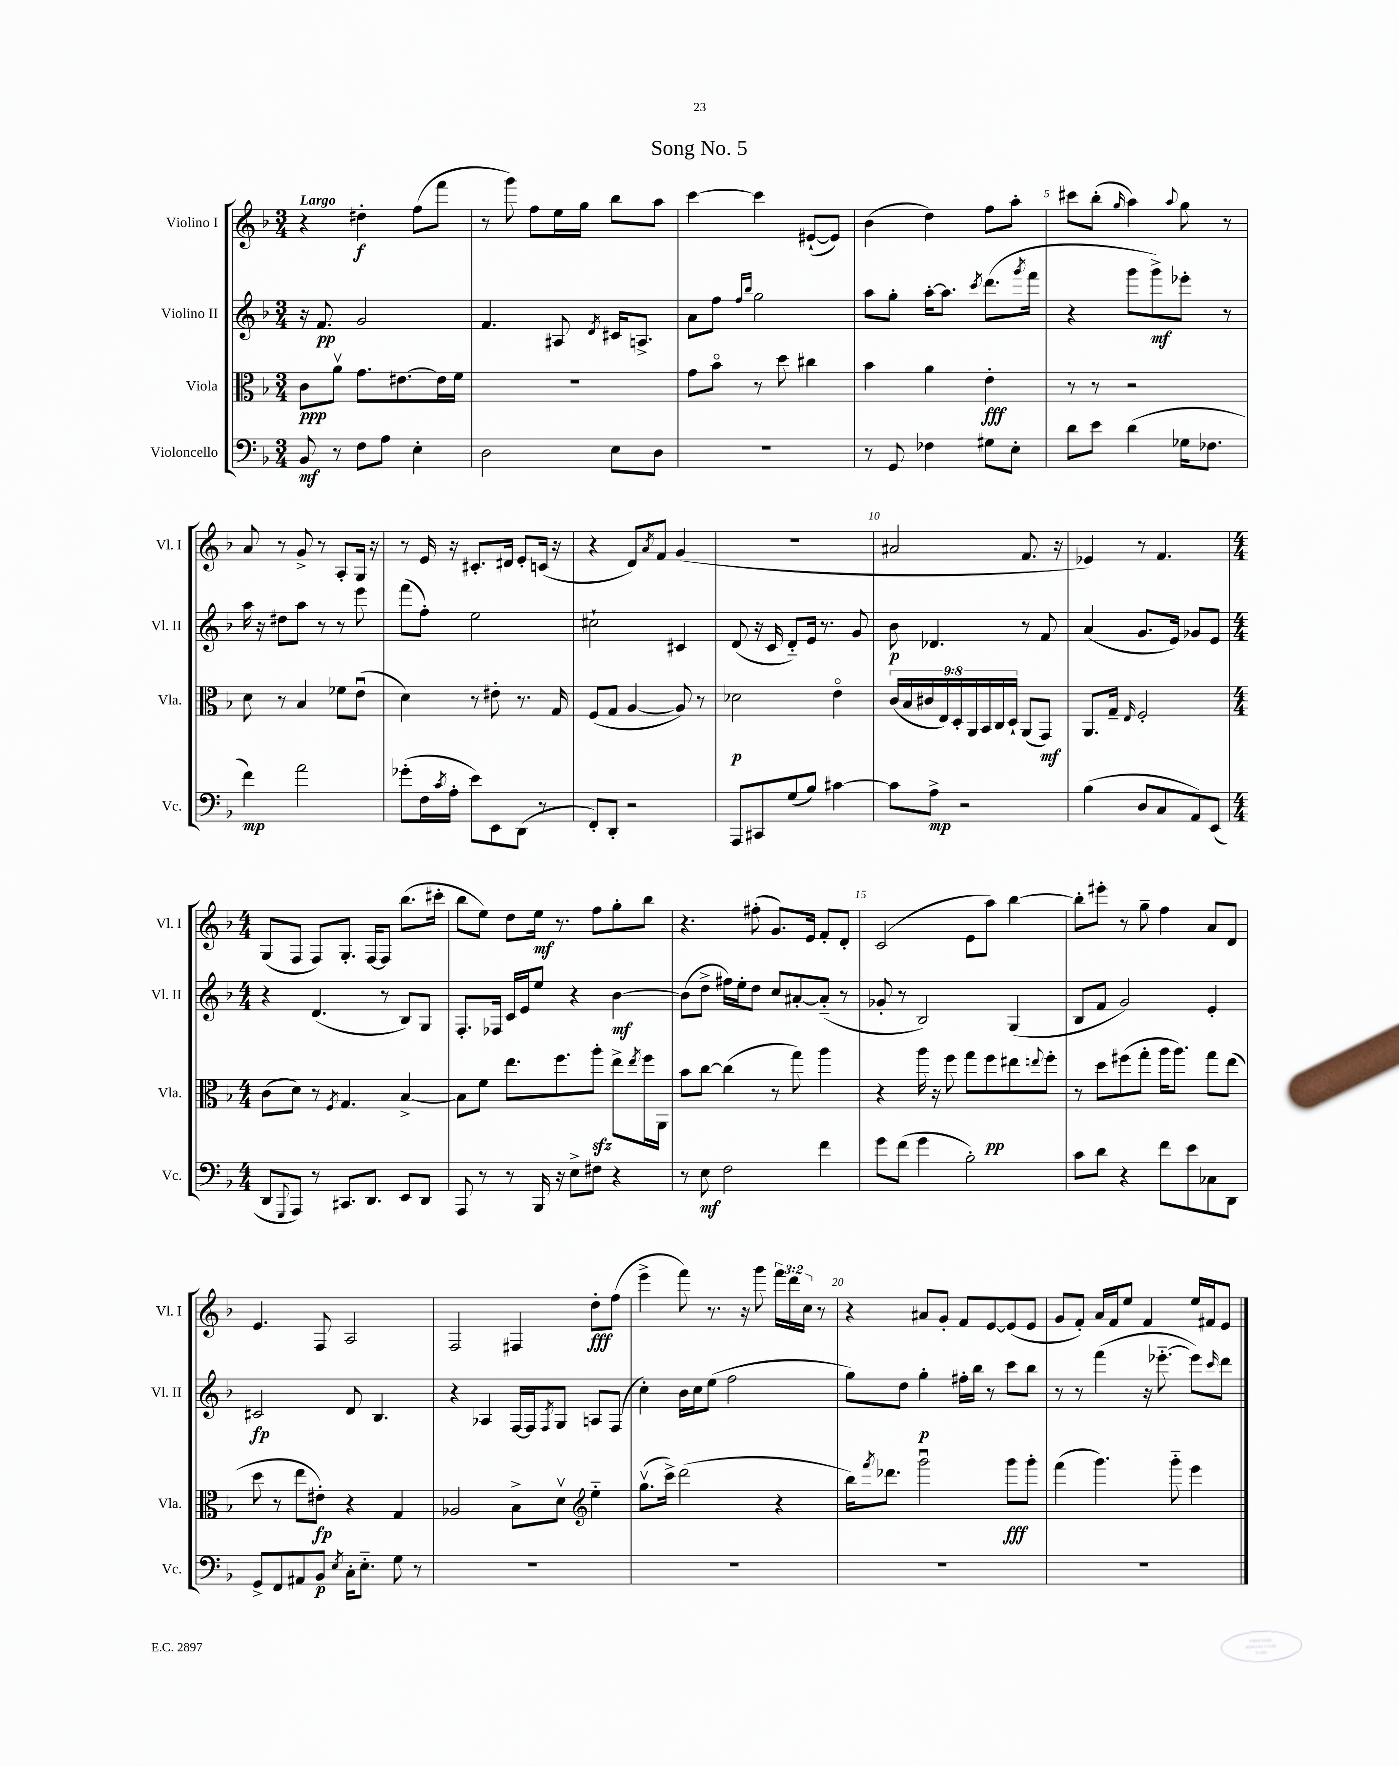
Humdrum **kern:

**kern	**kern	**kern	**kern
*staff4	*staff3	*staff2	*staff1
*clefF4	*clefC3	*clefG2	*clefG2
*k[b-]	*k[b-]	*k[b-]	*k[b-]
*M3/4	*M3/4	*M3/4	*M3/4
8BB-	8c	16r	4r
.	.	8.f	.
8r	8av	.	.
8F	8.g	2g	4dd#'
8A	.	.	.
.	[8.e#	.	.
4E'	.	.	(8ff
.	16e#]	.	8fff
.	16f	.	.
=	=	=	=
2D	2.r	4.f	8r
.	.	.	8ggg)
.	.	.	8ff
.	.	8A#	16ee
.	.	.	16gg
.	.	8qd	.
8E	.	16c#	8bb-
.	.	8.A^	.
8D	.	.	8aa
=	=	=	=
2.r	8g	8a	[4ccc
.	8b-o	8ff	.
.	.	16qqff	.
.	.	16qqbb-	.
.	8r	2gg	4ccc]
.	8dd	.	.
.	4cc#	.	([8e#`
.	.	.	8e#])
=	=	=	=
8r	4b-	8aa	(4b-
8GG	.	8gg'	.
4F-	4a	[16aa'	4dd)
.	.	8.aa]	.
.	.	8qccc	.
8G#	4e'	(8.ddd	8ff
8E'	.	.	8aa'
.	.	8qggg	.
.	.	16fff	.
=	=	=	=
8d	8r	4r	8ccc#
8e	8r	.	(8bb-'
.	.	.	16qqgg
(4d	2r	8ggg	4aa)
.	.	8ggg^)	.
.	.	.	8qqaa
16G-	.	8eee-'	8gg
8.F-	.	.	.
.	.	8r	8r
=	=	=	=
4f)	8d	16aa	8a
.	.	16r	.
.	8r	8dd#	8r
2a	4B-	8aa	8g^
.	.	8r	8r
.	8f-	8r	8A'
.	(8eu	8eee	16G
.	.	.	16r
=	=	=	=
(8g-'	4d)	(8fff	8r
16F	.	8ff')	16e
8qc	.	.	.
16A'	.	.	16r
8e)	8r	2ee	8.c#'
8EE	8e#'	.	.
.	.	.	16d#
(8DD	8.r	.	8e'
8r	.	.	(16c
.	16G	.	16r
=	=	=	=
8FF')	(8F	2cc#`	4r
8DD'	8G	.	.
2r	[4A	.	8d)
.	.	.	8qa
.	.	.	8f
.	8A])	4c#	(4g
.	8r	.	.
=	=	=	=
8AAA	2d-	(8d	2.r
8CC#	.	16r	.
.	.	16c	.
(8G	.	8d'~)	.
8B-)	.	16e	.
.	.	8.r	.
[4c#	4eo	.	.
.	.	8g	.
=	=	=	=
8c#]	(18c	8b-	2a#
.	18B-	.	.
.	18c#	.	.
8A^	.	4.d-	.
.	18E)	.	.
.	18D'	.	.
2r	.	.	.
.	18AA	.	.
.	18BB-	.	.
.	18C	.	.
.	18D`	.	.
.	(8AA	8r	8.f
.	8GG)	8f	.
.	.	.	16r
=	=	=	=
(4B-	8.AA	(4a	4e-)
.	16G~	.	.
.	16qqE	.	.
8D	2F'	8.g	8r
8C	.	.	4.f
.	.	16e)	.
8AA)	.	8g-	.
(8EE	.	8e	.
=	=	=	=
*M4/4	*M4/4	*M4/4	*M4/4
8DD	(8c	4r	(8G
8qqGGG	.	.	.
8AAA)	8d)	.	8F
8r	8r	(4.d	8F)
.	8qF	.	.
8.CC#	4.G	.	8.G'
8.DD	.	.	[16F
.	.	8r	8F]
8EE	[4B-^	8B-)	(8.bb-
8DD	.	8G	.
.	.	.	16ccc#'
=	=	=	=
8AAA	8B-]	8.F'	8bb-
8r	8f	.	8ee)
.	.	16F-	.
8r	8.ee	16c	8dd
.	.	16e	.
16BBB-	.	8ee	16ee
16r	8.ff	.	8.r
8E^	.	4r	.
8F#	8aa'	.	8ff
4r	8ee^	[4b-	8gg'
.	8qee	.	.
.	16ff	.	8bb-
.	16AA	.	.
=	=	=	=
8r	8b-	(8b-]	4.r
8E	[8cc	8dd^	.
2F	(4cc]	16ff#)	.
.	.	16ee'	.
.	.	8dd	(8ff#'
.	8r	8cc	8.g)
.	8gg)	[8a#'	.
.	.	.	16e
4f	4aa	(8a#'~]	8f'
.	.	8r	8d'
=	=	=	=
8g	4r	8g-'	(2c
(8f	.	8r	.
4g	16aa	2B-)	.
.	16r	.	.
.	8ff	.	.
2B-')	8gg	.	8e
.	8ff	.	8aa)
.	8ee#	(4G	[4bb-
.	8qqee	.	.
.	8ff'	.	.
=	=	=	=
8c	8r	8B-	8bb-']
8d	8dd	8f	8eee#'
4r	(8ff#	2g)	8r
.	8gg'	.	8gg~
8f	16aa	.	4ff
.	8.aa)	.	.
8e	.	.	.
8C-	8gg	4e'	8a
8DD	(8ee	.	8d
=	=	=	=
8GG^	8dd	2c#	4.e
8FF	8r	.	.
8AA#	8ee	.	.
8BB-	8e#')	.	8F
8qE	.	.	.
16C'	4r	8d	2A
8.E'~	.	.	.
.	.	4.B-	.
8G	4G	.	.
8r	.	.	.
=	=	=	=
1r	2A-	4r	2F
.	.	4A-	.
.	8B-^	[16F	4F#
.	.	16F]	.
.	.	8qF	.
.	8dv	8G	.
*	*clefG2	*	*
.	4ee'~	8A	8dd'
.	.	(8F	(8ff
=	=	=	=
1r	(8.ggv	4cc')	4eee^
.	16ccc^)	.	.
.	(2ddd	16b-	8fff)
.	.	16cc	.
.	.	(8ee	8.r
.	.	2ff	.
.	.	.	16r
.	.	.	8ggg
.	4r	.	24fff
.	.	.	24ddd
.	.	.	24cc
.	.	.	8r
=	=	=	=
1r	16bb-)	8gg)	4r
.	8qfff	.	.
.	8.ddd-	.	.
.	.	8dd	.
.	2gggu	4gg'	8a#
.	.	.	8g'
.	.	16ff#'	8f
.	.	16bb-	.
.	.	8r	[8e
.	8ggg	8ccc	(8e]
.	8ggg'	8bb-	8e
=	=	=	=
1r	(4fff	8r	8g
.	.	8r	8f')
.	4.ggg)	(4fff	16a
.	.	.	16f
.	.	.	8ee
.	.	16r	4f
.	.	[8.eee-'~	.
.	8ggg'~	.	.
.	4eee	8eee-])	16ee
.	.	.	16f#
.	.	16qqccc	.
.	.	8ddd	8e
==	==	==	==
*-	*-	*-	*-
